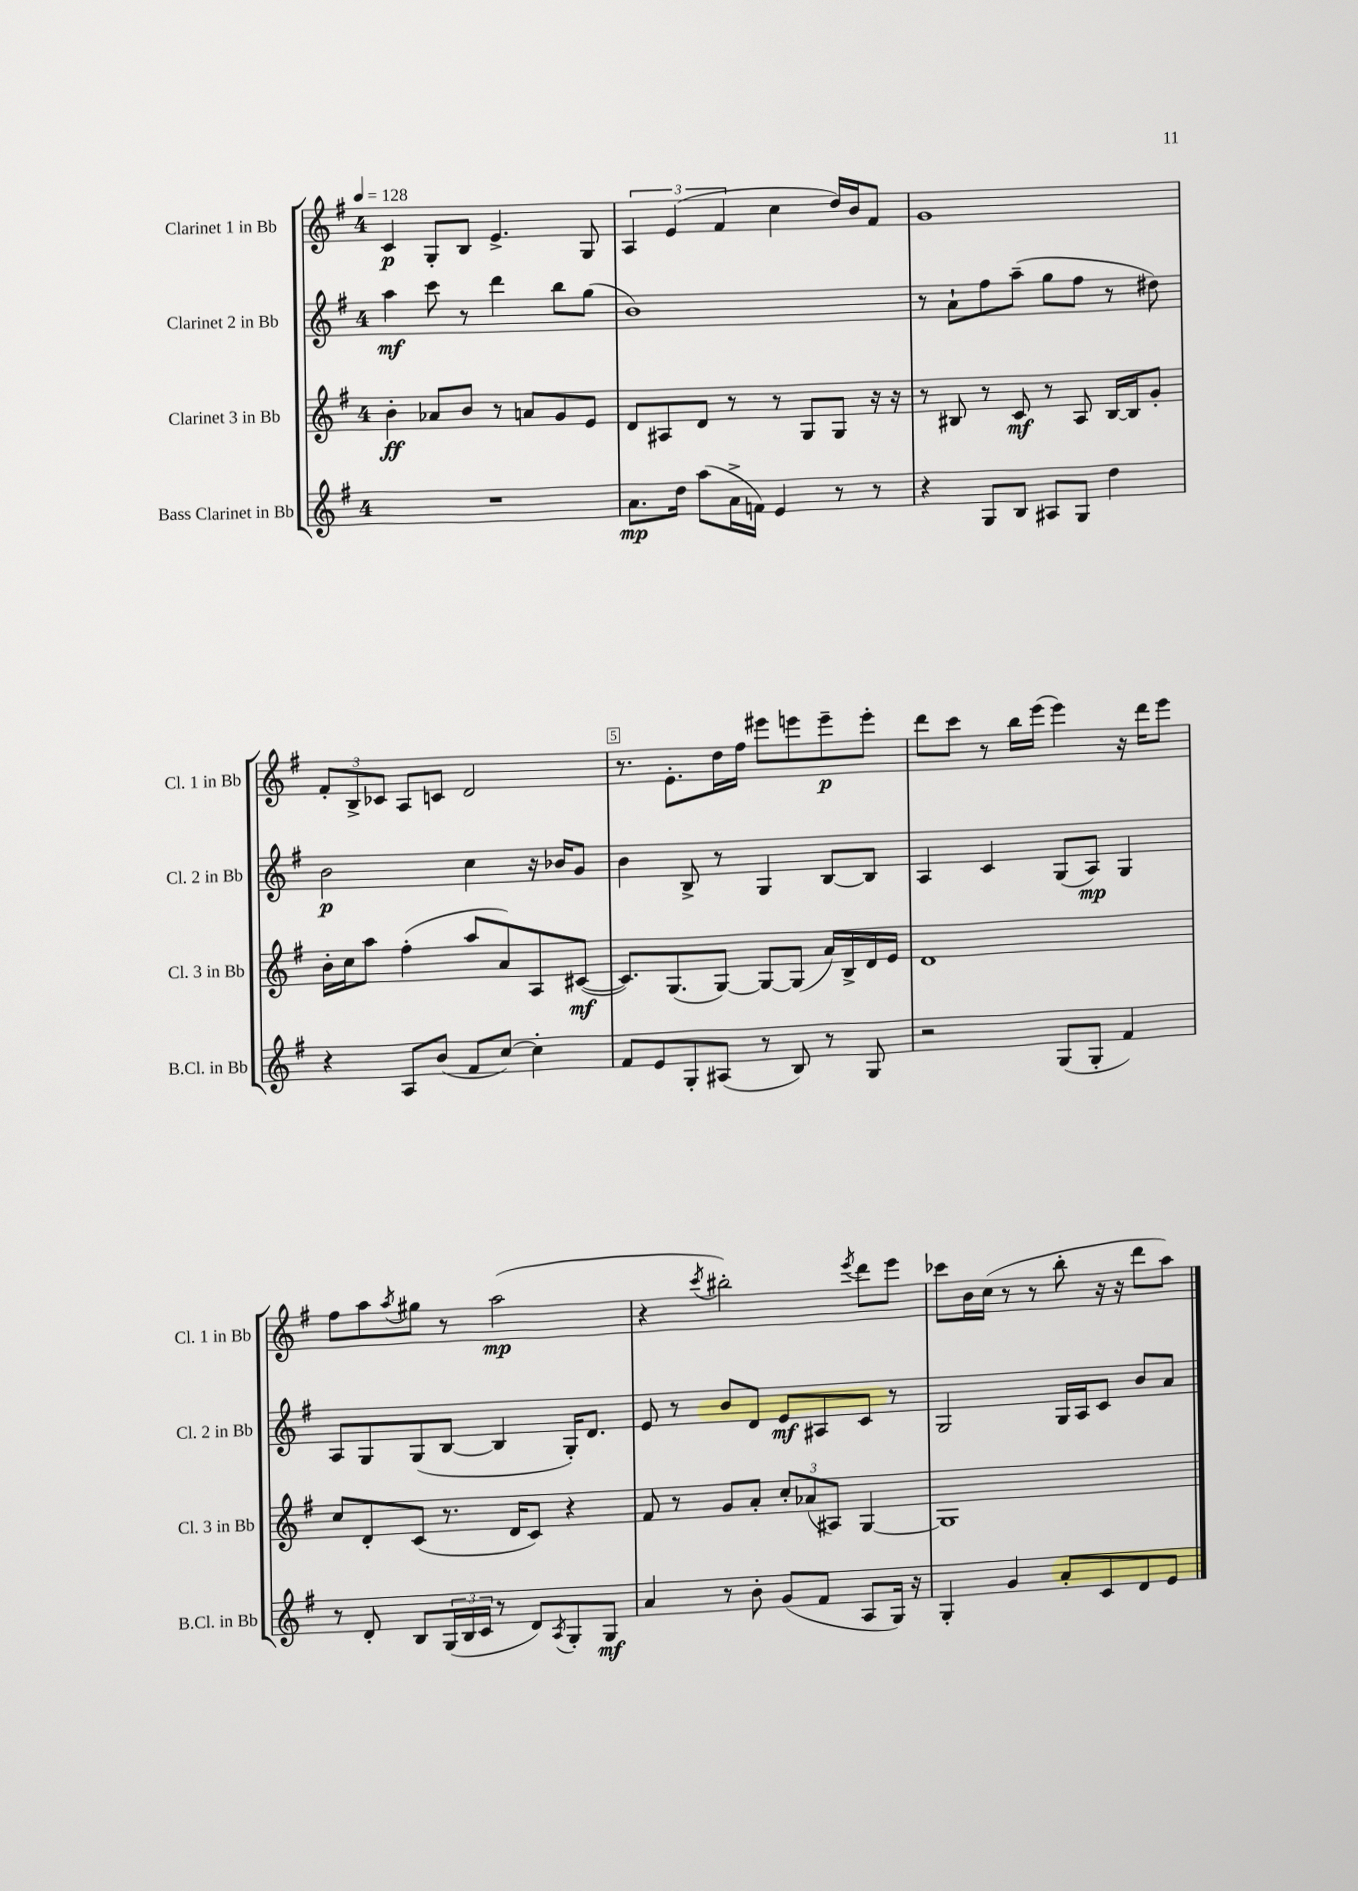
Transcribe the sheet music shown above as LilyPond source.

<<
\new StaffGroup <<
\new Staff = "s0" \with { instrumentName = "Clarinet 1 in Bb" shortInstrumentName = "Cl. 1 in Bb" } {
    \clef treble \key g \major \once \override Staff.TimeSignature.style = #'single-digit \time 4/4 \tempo 4 = 128
    c'4\p g8-. b8 e'4.-> g8 |
    \tuplet 3/2 { a4 e'4( fis'4 } c''4 d''16) b'16 fis'8 |
    g'1 |
    \tuplet 3/2 { fis'8-. b8-> ces'8 } a8 c'8 d'2 |
    r8. e'8.-. d''16 fis''16 eis'''8 e'''8 e'''8--\p e'''8-. |
    d'''8 c'''8 r8 b''16 e'''16( e'''4) r16 d'''16 e'''8 |
    fis''8 a''8 \acciaccatura { a''8 } gis''8 r8 a''2\mp( |
    r4 \acciaccatura { c'''8 } bis''2-.) \acciaccatura { e'''8 } d'''8 e'''8 |
    ces'''8 b'16 c''16( r8 r8 b''8-. r16 r16 d'''8 a''8) \bar "|." |
}
\new Staff = "s1" \with { instrumentName = "Clarinet 2 in Bb" shortInstrumentName = "Cl. 2 in Bb" } {
    \clef treble \key g \major \once \override Staff.TimeSignature.style = #'single-digit \time 4/4
    a''4\mf c'''8 r8 d'''4 b''8 g''8( |
    b'1) |
    r8 a'8-! fis''8 a''8--( g''8 fis''8 r8 dis''8) |
    b'2\p c''4 r16 bes'16 g'8 |
    b'4 b8-> r8 g4 b8~ b8 |
    a4 c'4 g8( a8\mp) g4 |
    a8 g8 g8( b8~ b4 g16-.) d'8. |
    e'8 r8 b'8 d'8 e'8\mf ais8 c'8 r8 |
    g2 g16 a16 c'8 b'8 a'8 \bar "|." |
}
\new Staff = "s2" \with { instrumentName = "Clarinet 3 in Bb" shortInstrumentName = "Cl. 3 in Bb" } {
    \clef treble \key g \major \once \override Staff.TimeSignature.style = #'single-digit \time 4/4
    b'4-.\ff aes'8 b'8 r8 a'8 g'8 e'8 |
    d'8 ais8 d'8 r8 r8 g8 g8 r16 r16 |
    r8 bis8 r8 c'8\mf r8 a8 bis16~ bis16 g'8-. |
    b'16-. c''16 a''8 fis''4-.( a''8 a'8) a8 cis'8~\mf( |
    cis'8.) g8.( g8~) g8~ g8( a'16) b16-> d'16 e'16 |
    d'1 |
    c''8 d'8-. c'8( r8. d'16 c'8) r4 |
    fis'8 r8 g'8 a'8-. \tuplet 3/2 { c''8-. aes'8( ais8) } g4~ |
    g1 \bar "|." |
}
\new Staff = "s3" \with { instrumentName = "Bass Clarinet in Bb" shortInstrumentName = "B.Cl. in Bb" } {
    \clef treble \key g \major \once \override Staff.TimeSignature.style = #'single-digit \time 4/4
    R1 |
    a'8.\mp d''16 a''8( a'16-> f'16) e'4 r8 r8 |
    r4 g8 b8 ais8 g8 d''4 |
    r4 a8 b'8( fis'8 c''8~) c''4-. |
    fis'8 e'8 g8-. ais8( r8 b8) r8 g8 |
    r2 g8( g8-. fis'4) |
    r8 d'8-. b8 \tuplet 3/2 { g16( b16 c'16 } r8 d'8) \acciaccatura { a8 } g8-. g8\mf |
    a'4 r8 b'8-. g'8( fis'8 a8 g16) r16 |
    g4-. g'4 a'8-. c'8 d'8 e'8 \bar "|." |
}
>>
>>
\layout { \context { \Score \override BarNumber.break-visibility = ##(#f #t #t) barNumberVisibility = #(every-nth-bar-number-visible 5) \override BarNumber.stencil = #(make-stencil-boxer 0.1 0.3 ly:text-interface::print) } }
